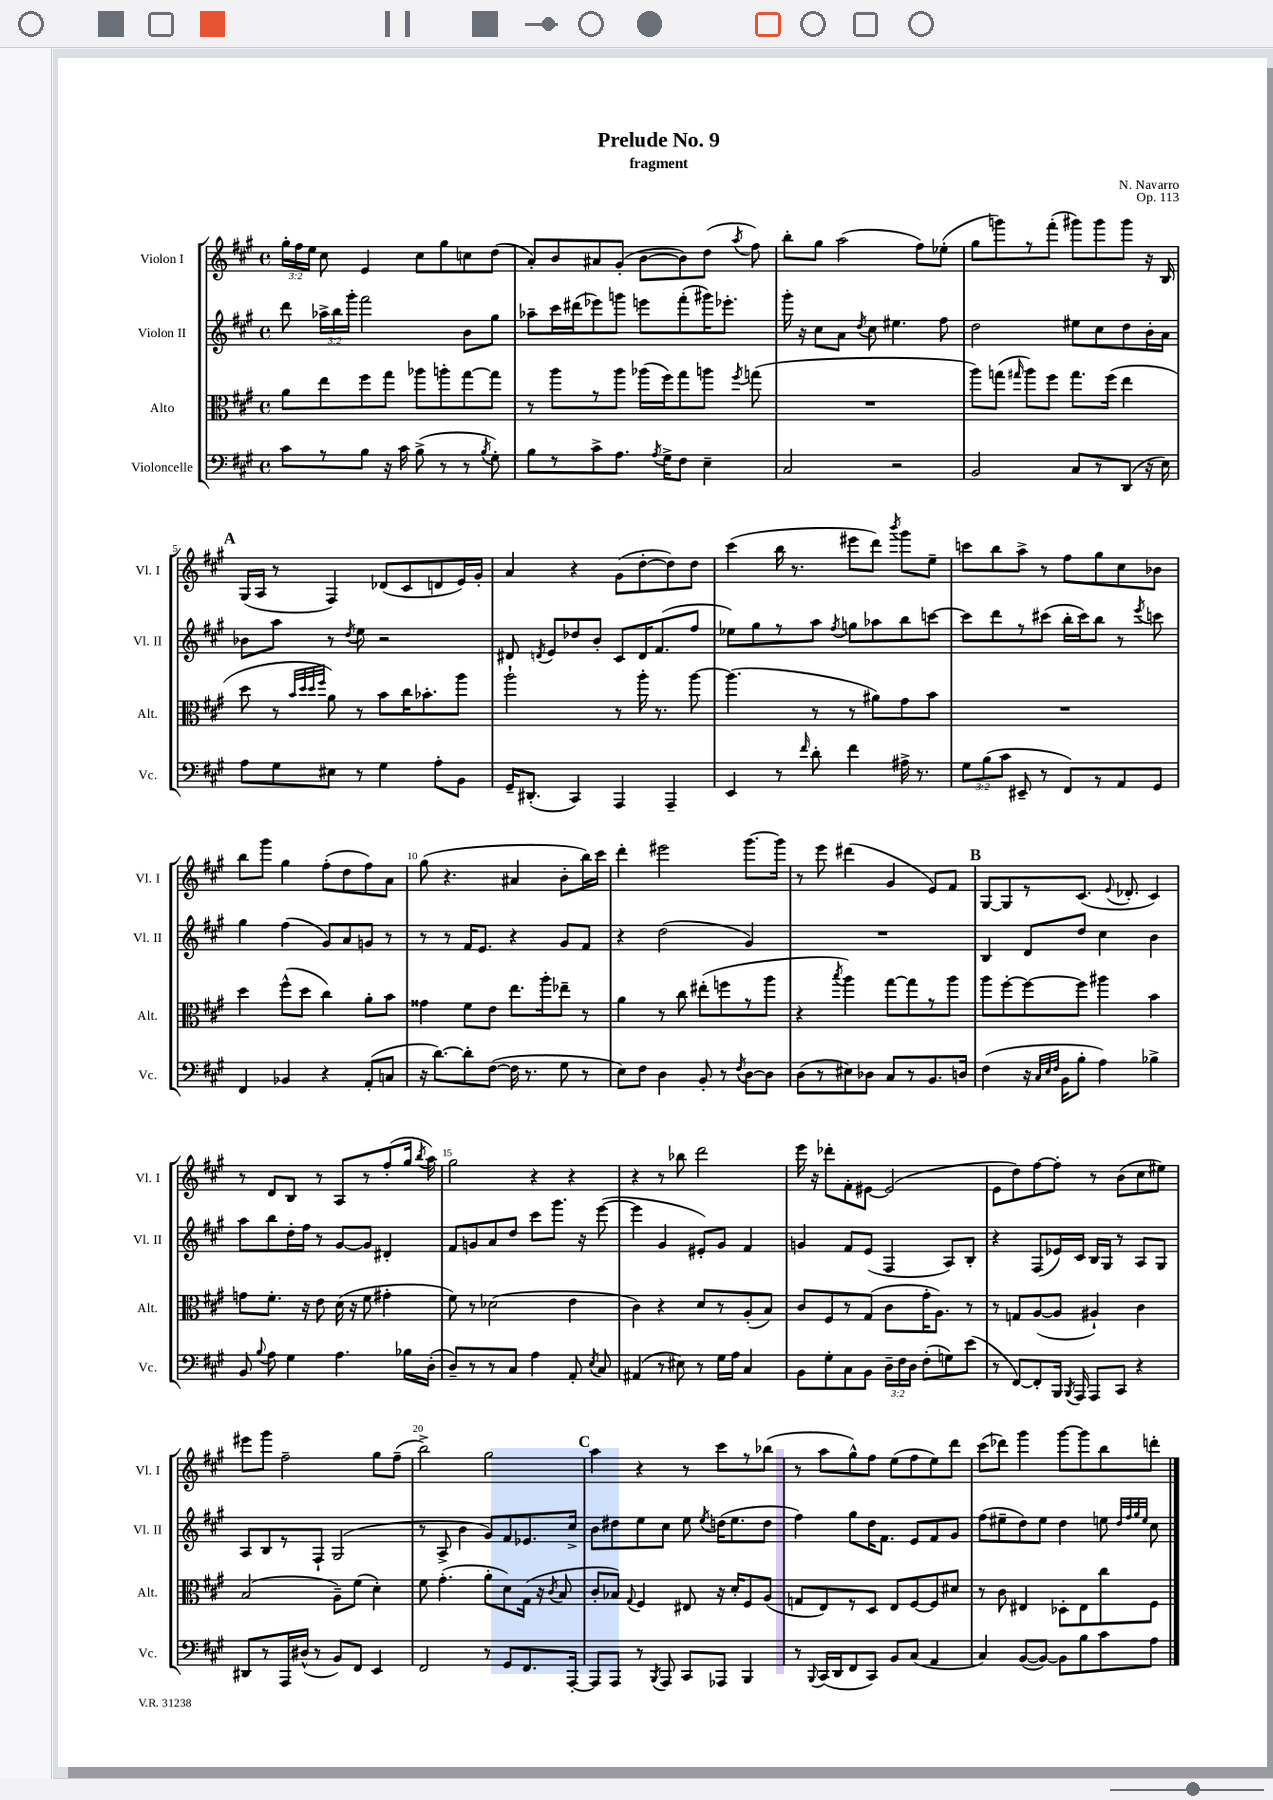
\header { title = "Prelude No. 9" composer = "N. Navarro" subtitle = "fragment" opus = "Op. 113" }
<<
\new StaffGroup <<
\new Staff = "s0" \with { instrumentName = "Violon I" shortInstrumentName = "Vl. I" } {
    \clef treble \key a \major \defaultTimeSignature \time 4/4 \override Staff.TupletNumber.text = #tuplet-number::calc-fraction-text
    \autoBeamOff \tuplet 3/2 { gis''16[-. fis''16 e''16] } cis''8 e'4 cis''8[ gis''8 c''8 d''8]( |
    a'8[-.) b'8 ais'8 gis'8]-.( b'8[~ b'8) d''8]( \acciaccatura { a''8 } fis''8) |
    b''8[-. gis''8] a''2( fis''8[) ees''8]-.( |
    gis''8[ g'''8) r8 fis'''8]-.( gis'''8[) gis'''8 gis'''8] r16 b16 |
    \mark \markup { \bold "A" } gis16[( a16] r8 fis4) des'8[( cis'8 d'8 e'16) gis'16]-. |
    a'4 r4 gis'8[( d''8~-. d''8) d''8] |
    cis'''4( b''16 r8. eis'''8[ d'''8]) \acciaccatura { b'''8 } gis'''8[ e''8]-- |
    c'''8[ b''8 a''8]-> r8 fis''8[ gis''8 cis''8 bes'8] |
    b''8[ gis'''8] gis''4 fis''8[-.( d''8 fis''8) a'8] |
    gis''8( r4. ais'4 b'8[-. b''16) cis'''16] |
    d'''4-. eis'''2 gis'''8.[~ gis'''16] |
    r8 e'''8 dis'''4( gis'4 e'8[) fis'8] |
    \mark \markup { \bold "B" } gis8[~ gis8 r8 cis'8.]( \appoggiatura { e'8 } des'8.-. cis'4) |
    r8 d'8[ b8] r8 a8[ r8 fis''8-.( gis''16] \acciaccatura { b''8 } a''16) |
    gis''2 r4 r4 |
    r4 r8 bes''8 d'''2 |
    e'''16 r16 des'''8[-. fis'8-. eis'8]~ eis'2( |
    e'8[ d''8) fis''8~ fis''8]-. r8 b'8[( cis''8 eis''8]) |
    eis'''8[ gis'''8] fis''2-- gis''8[ fis''8]--( |
    b''2->) gis''2 |
    \mark \markup { \bold "C" } a''4 r4 r8 cis'''8[ r8 bes''8]( |
    r8 a''8[ gis''8-^) fis''8] e''8[( fis''8 e''8) d'''8] |
    cis'''8[( des'''8]) gis'''4 gis'''8[~ gis'''8 b''8 d'''8]-. \bar "|." |
}
\new Staff = "s1" \with { instrumentName = "Violon II" shortInstrumentName = "Vl. II" } {
    \clef treble \key a \major \defaultTimeSignature \time 4/4 \override Staff.TupletNumber.text = #tuplet-number::calc-fraction-text
    \autoBeamOff d'''8 \tuplet 3/2 { aes''16[-> b''16 gis'''16]-. } fis'''2 b'8[ gis''8] |
    aes''8[-- cis'''16 dis'''16( ees'''8) g'''8] e'''8[ fis'''8-.( gis'''16) ees'''8.]-. |
    gis'''16-. r16 cis''8[ a'8] \acciaccatura { d''8 } cis''8 eis''4. fis''8 |
    d''2 eis''8[ cis''8 d''8 b'16-. a'16] |
    \mark \markup { \bold "A" } bes'8[ a''8] r8 \acciaccatura { d''8 } e''8 r2 |
    dis'8 \acciaccatura { d'8 } e'8[ des''8 b'8]-. cis'8[ d'16 fis'8.( fis''8] |
    ees''8[) gis''8 r8 a''8] \acciaccatura { fis''8 } g''8[ aes''8 b''8 c'''8]~ |
    c'''8[ d'''8 r8 cis'''8]( b''16[-. cis'''16) b''8] r8 \acciaccatura { e'''8 } c'''8 |
    gis''4 fis''4( gis'8[) a'8 g'8] r8 |
    r8 r8 fis'16[ e'8.] r4 gis'8[ fis'8] |
    r4 d''2( gis'4) |
    R1 |
    \mark \markup { \bold "B" } b4 d'8[ d''8] cis''4 b'4 |
    a''8[ b''8 d''16-. fis''16] r8 gis'8[~ gis'8] dis'4-. |
    fis'8[ g'8 a'8 d''8] cis'''8[ gis'''8.] r16 e'''8~( |
    e'''4 gis'4 eis'8[-.) gis'8] fis'4 |
    g'4 fis'8[ e'8]( fis4 a8[) b8]-. |
    r4 fis8[( ees'16) cis'16] b16[ gis16] r8 a8[ gis8] |
    a8[ b8 r8 fis8]-! gis2( |
    r8 a8-> b'4 gis'8[) fis'8 ees'8. cis''16]-> |
    \mark \markup { \bold "C" } b'8[ dis''8 e''8 cis''8] e''8 \acciaccatura { e''8 } d''16[( e''8. d''8] |
    fis''4) gis''8[ d''16 fis'8.] e'8[ fis'8 gis'8] |
    fis''8[( eis''8-- d''8) eis''8] d''4 e''8 \grace { d''32[ fis''32 gis''32 e''32] } cis''8 \bar "|." |
}
\new Staff = "s2" \with { instrumentName = "Alto" shortInstrumentName = "Alt." } {
    \clef alto \key a \major \defaultTimeSignature \time 4/4
    \autoBeamOff a'8[ e''8 fis''8 gis''8] aes''8[ a''8-. gis''8~ gis''8] |
    r8 a''8[ r8 a''8] aes''16[( fis''16) gis''8 a''8] \acciaccatura { fis''8 } g''8( |
    R1 |
    a''8[) g''8]( \grace { gis''16 } a''8[) fis''8] gis''8.[ fis''16]( e''4 |
    \mark \markup { \bold "A" } d''8 r8 \grace { b'32[ d''32 d''32 fis''32] } a'8) r8 b'8[ cis''16 bes'8.-. a''8] |
    a''2-! r8 a''16-. r8. a''8~ |
    a''4.( r8 r8 ais'8[) gis'8 b'8] |
    R1 |
    d''4 fis''8[-^( d''8] cis''4) a'8[-. b'8] |
    gisis'4 fis'8[ e'8] e''8.[ a''16-. ees''8]-- r8 |
    a'4 r8 cis''8 eis''8[-.( f''8 r8 a''8] |
    r4 \acciaccatura { b''8 } a''4) gis''8[~ gis''8 r8 a''8] |
    \mark \markup { \bold "B" } a''8[ fis''8~-. fis''8~ fis''8] ais''4 b'4 |
    g'8[ fis'8.]-. r16 e'8 d'16( r16 fis'8 gis'4-. |
    fis'8) r8 des'2( e'4 |
    cis'4) r4 d'8[ r8 a8-.( b8]) |
    cis'8[ fis8 r8 gis8]( cis'8[ gis'16-. a8.]) r8 |
    r8 g8[ a8~( a8] ais4-!) cis'4 |
    b2( a8[--) fis'8]( d'4-.) |
    fis'8 gis'4.-.( a'8[-. d'8) gis16]( r16 \acciaccatura { cis'8 } b8 |
    \mark \markup { \bold "C" } cis'8[-. bes8]) \appoggiatura { gis8 } fis4 eis8 r16 d'16[-. fis8 a8]( |
    g8[ e8) r8 d8] e8[ fis8~ fis8 dis'8] |
    r8 cis'8 eis4 des8[-. eis8 cis''8 fis8] \bar "|." |
}
\new Staff = "s3" \with { instrumentName = "Violoncelle" shortInstrumentName = "Vc." } {
    \clef bass \key a \major \defaultTimeSignature \time 4/4 \override Staff.TupletNumber.text = #tuplet-number::calc-fraction-text
    \autoBeamOff cis'8[ r8 b8] r16 cis'16 b8->( r8 r8 \acciaccatura { b8 } gis8-.) |
    b8[ r8 cis'8-> a8.] \acciaccatura { a8 } gis16[-> fis8] e4-- |
    cis2 r2 |
    b,2 cis8[ r8 d,8]( r16 e16) |
    \mark \markup { \bold "A" } a8[ gis8 eis8] r8 gis4 a8[-. b,8] |
    gis,16[-- dis,8.]-.( cis,4) a,,4 a,,4-- |
    e,4 r8 \grace { fis'16 } d'8-. fis'4 ais16-> r8. |
    \tuplet 3/2 { gis8[ b8( cis'8] } eis,8-- r8 fis,8[) r8 a,8 gis,8] |
    fis,4 bes,4 r4 a,8[-.( c8] |
    r16 d'8.[~) d'8-. fis8]~( fis16 r8. gis8 r8 |
    e8[) fis8] d4 b,8-. r8 \acciaccatura { fis8 } d8[~ d8] |
    d8[( r8 eis8) des8] cis8[ r8 b,8. d16] |
    \mark \markup { \bold "B" } fis4( r16 \grace { cis32[ e32 fis32] } b,16[ b8]-. a4) bes4-> |
    b,8 \appoggiatura { b8 } a8 gis4 a4. bes16[ d16]-.( |
    d8[--) r8 r8 cis8] a4 a,8-. \acciaccatura { e8 } cis8 |
    ais,4( r8 eis8) r8 gis16[ a16] cis4 |
    b,8[ gis8-. cis8 b,8] \tuplet 3/2 { d16[-- fis16 d16] } fis8[-.( g8) e'8]( |
    r8 fis,8[~) fis,8-. b,,16] \acciaccatura { b,,8 } a,,16 a,,8[ cis,8] r4 |
    dis,8[ r8 a,,16 dis16]-^( r8 b,8[) fis,8] e,4 |
    fis,2 r8 gis,8[ fis,8. a,,16]~-. |
    \mark \markup { \bold "C" } a,,8[ a,,8] r8 \acciaccatura { b,,8 } a,,8 cis,8[ aes,,8] b,,4 |
    r8 \appoggiatura { b,,8 } cis,16[( d,16 fis,8 cis,8]) b,8[ cis8]( a,4 |
    cis4) b,8[~( b,8]~) b,8[ b8 cis'8 a8] \bar "|." |
}
>>
>>
\layout { \context { \Score \override BarNumber.break-visibility = ##(#f #t #t) barNumberVisibility = #(every-nth-bar-number-visible 5) } }
